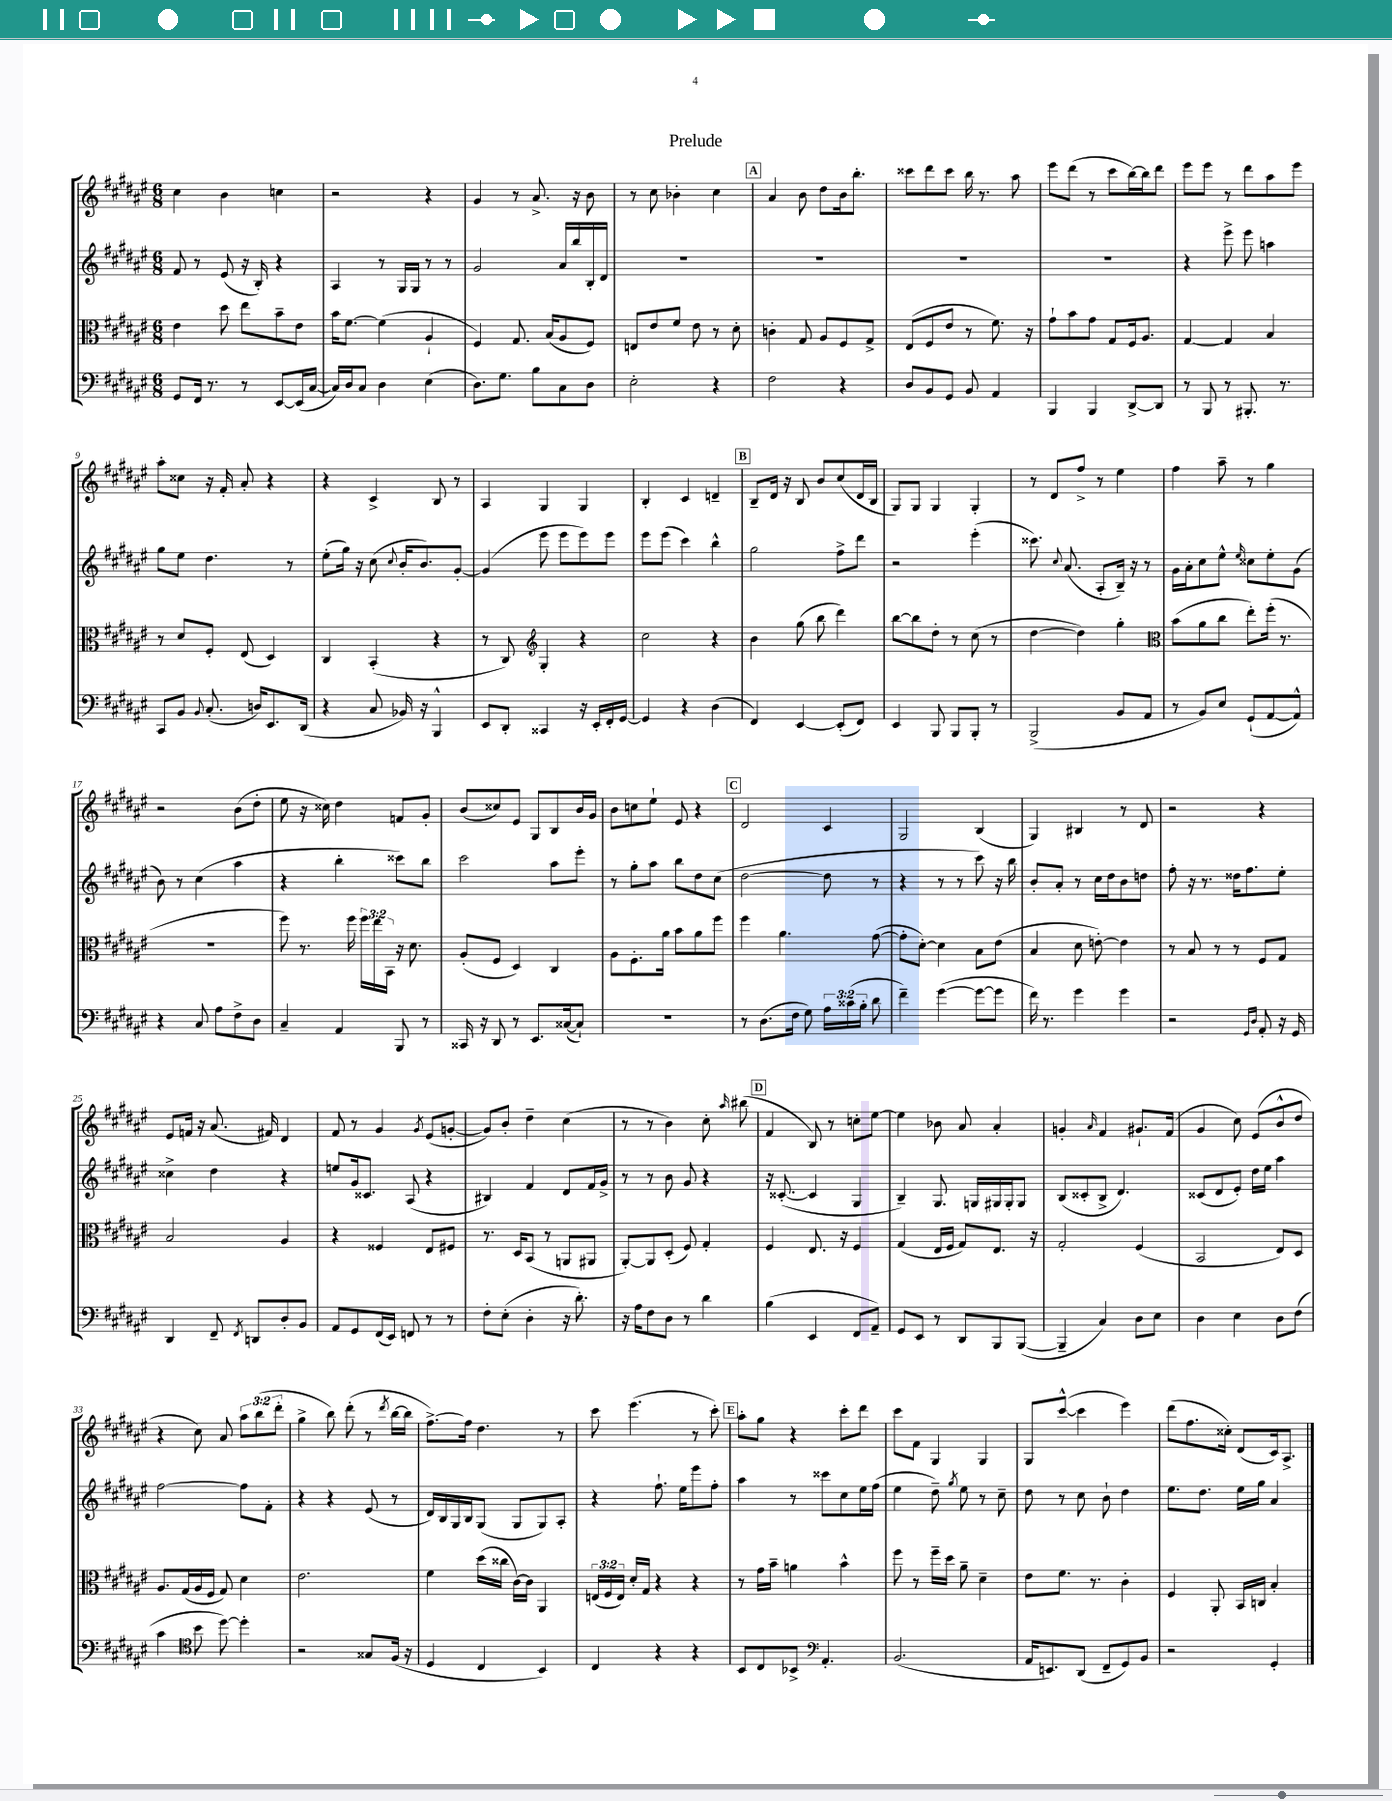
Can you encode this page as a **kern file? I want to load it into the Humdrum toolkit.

**kern	**kern	**kern	**kern
*part4	*part3	*part2	*part1
*staff4	*staff3	*staff2	*staff1
*clefF4	*clefC3	*clefG2	*clefG2
*k[f#c#g#d#a#e#]	*k[f#c#g#d#a#e#]	*k[f#c#g#d#a#e#]	*k[f#c#g#d#a#e#]
*M6/8	*M6/8	*M6/8	*M6/8
=1	=1	=1	=1
8GG#/L	4e#\	8f#/	4cc#\
16FF#/Jk	.	8r	.
8.r	.	.	.
.	8dd#\	(8e#/	4b\
8r	8ee#\L	16r	.
.	.	16B'/)	.
[8EE#/L	8b~\	4r	4ccn\
(16EE#/L]	8e#\J	.	.
[16C#/JJ	.	.	.
=2	=2	=2	=2
16C#/LL])	16b\KL	4A#/	2r
16D#/J	[8.f#\J	.	.
8C#/J	.	.	.
4D#\	(4f#\]	8r	.
.	.	16G#/LL	.
.	.	16G#/JJ	.
(4E#\	4A#`/	8r	4r
.	.	8r	.
=3	=3	=3	=3
8.D#\L)	4F#/)	2g#/	4g#/
8.G#\J	.	.	.
.	8.G#/	.	8r
8B\L	.	.	8.a#^/
.	(16B/KL	.	.
8C#\	8A#/	16a#/LL	.
.	.	16bb/	16r
8D#\J	8F#/J)	16B'/	8b\
.	.	16d#/JJ	.
=4	=4	=4	=4
2E#'\	8En/L	2.r	8r
.	8e#/	.	8cc#\
.	8f#/J	.	4b-X'\
.	8e#\	.	.
4r	8r	.	4cc#\
.	8d#'\	.	.
!!LO:REH:place=s1:t=A
=5	=5	=5	=5
2F#\	4cn'\	2.r	4a#/
.	8G#/	.	8b\
.	8A#/L	.	8dd#\L
4r	8F#/	.	16b\k
.	.	.	8.bb'\J
.	8G#^/J	.	.
=6	=6	=6	=6
8D#/L	(8E#/L	2.r	8ccc##X\L
8BB/	8F#/	.	8ddd#\
8GG#/J	8e#/J	.	8ccc##\J
8BB/	8r	.	16bb\
.	.	.	8.r
4AA#/	8.f#\)	.	.
.	.	.	8aa#\
.	16r	.	.
=7	=7	=7	=7
4BBB/	8g#`\L	2.r	8eee#\L
.	8b\	.	(8ddd#\J
4BBB/	8g#\J	.	8r
.	8G#/L	.	8ccc#\L
[8DD#^/L	16F#/k	.	[16bb\L)
.	8.A#/J	.	16bb\J]
8DD#/J]	.	.	8ddd#\J
=8	=8	=8	=8
8r	[4G#/	4r	8eee#\L
8BBB/	.	.	8eee#\J
8r	4G#/]	8eee#^\	8r
8.BBB#X'/	.	8eee#\	8ddd#\L
.	4B/	4aan\	8aa#\
8.r	.	.	.
.	.	.	8eee#\J
!!LO:LB:g=z
=9	=9	=9	=9
8CC#/L	8r	8gg#\L	8aa#'\L
8BB/J	8d#/L	8ee#\J	8cc##X\J
8qqBB/	.	.	.
(8.C#'/	8F#'/J	4.dd#\	16r
.	.	.	16f#'/
.	(8E#/	.	8a#'/
16Dn/KL)	.	.	.
8.EE#/	4D#/)	.	4r
.	.	8r	.
(16DD#/Jk	.	.	.
=10	=10	=10	=10
4r	4C#/	(8ee#'\L	4r
.	.	16gg#\Jk)	.
.	.	16r	.
8C#/	(4BB'/	(8cc#\	4c#^/
.	.	8qqcc#/	.
16BB-X/)	.	16b'/KL	.
16r	.	8.b/)	.
4BBB^^/	4r	.	8B/
.	.	[8g#'/J	8r
=11	=11	=11	=11
8EE#/L	8r	(4g#/]	4A#/
8DD#'/J	8C#/)	.	.
*	*clefG2	*	*
4CC##X/	4G#'/	8eee#\	4G#/
.	.	8eee#\L	.
16r	4r	8eee#\)	4G#/
16EE#'/LL	.	.	.
16FF#'/	.	8eee#\J	.
[16GG#/JJ	.	.	.
=12	=12	=12	=12
4GG#/]	2cc#\	8eee#\L	4B'/
.	.	(8eee#\J	.
4r	.	4ccc#\)	4c#/
(4D#\	4r	4bb^^\	4dn~/
!!LO:REH:place=s1:t=B
=13	=13	=13	=13
4FF#/)	4b\	2gg#\	8B~/L
.	.	.	16d#/Jk
.	.	.	16r
[4EE#/	(8gg#\	.	8B/
.	8bb\	.	8b/L
(8EE#'/L]	4ddd#\)	8ff#^\L	(8cc#/
8FF#/J)	.	8ddd#\J	16d#/L
.	.	.	16B/JJ
=14	=14	=14	=14
4EE#/	[8bb\L	2r	8G#/L)
.	8bb\]	.	8G#/J
8BBB/	8dd#'\J	.	4G#/
8BBB/L	8r	.	.
8BBB'/J	(8cc#\	(4eee#'\	4G#'/
8r	8r	.	.
=15	=15	=15	=15
(2BBB^/	[4dd#\	8.ccc##X\)	8r
.	.	.	8d#/L
.	.	8qqcc#/	.
.	.	(8.a#/	.
.	4dd#\])	.	8ff#^/J
.	.	8A#'/L	8r
8BB/L	4gg#'\	16B~/Jk)	4ee#\
.	.	16r	.
8AA#/J	.	8r	.
=16	=16	=16	=16
*	*clefC3	*	*
8r	(8b\L	16g#\LL	4ff#\
.	.	16a#'\J	.
8BB/L)	8a#\	8cc#\	.
8E#/J	8cc#\J	8ee#^^\J	8aa#~\
.	.	16qqee#/	.
(8GG#`/L	8ee#'\L)	8cc##X\L	8r
[8AA#/	(16ff#'\Jk	8ee#'\	4gg#\
.	8.r	.	.
8AA#^^/J])	.	(8g#\J	.
!!LO:LB:g=z
=17	=17	=17	=17
4r	2.r	8b\)	2r
.	.	8r	.
8C#/	.	(4cc#\	.
8A#\L	.	.	.
8F#^\	.	4aa#\	(8b\L
8D#\J	.	.	8dd#'\J
=18	=18	=18	=18
4C#~/	8ff#\)	4r	8ee#\
.	8.r	.	16r
.	.	.	16cc##X\)
4AA#/	.	4bb'\	4dd#\
.	16ff#\	.	.
.	24ff#\LL	.	.
.	24ee#\	.	.
.	24BB\JJ	.	.
8BBB/	16r	8ccc##X\L)	8fn/L
.	8.d#\	.	.
8r	.	8bb\J	8g#'/J
=19	=19	=19	=19
16CC##X/	(8A#'/L	2ccc#\	(8b/L
16r	.	.	.
8DD#/	8F#/J	.	8cc##X/)
8r	4D#/)	.	8e#/J
8.EE#/L	.	.	8G#/L
.	4C#/	8aa#\L	8B/
([16C##X/k	.	.	.
8C##`/J])	.	8eee#'\J	16b/L
.	.	.	16g#/JJ
=20	=20	=20	=20
2.r	8A#\L	8r	8b\L
.	8.F#'\	8gg#'\L	8ccn\
.	.	8aa#\J	8ee#`\J
.	16a#\Jk	.	.
.	8b\L	8bb\L	8e#/
.	8a#\	8dd#\	4r
.	8ff#\J	(8cc#\J	.
!!LO:REH:place=s1:t=C
=21	=21	=21	=21
8r	4ff#\	[2dd#\	2d#/
(8.D#\L	.	.	.
.	4.a#\	.	.
16F#\Jk	.	.	.
8G#\)	.	.	.
24A#\LL	.	8dd#\]	4c#/
(24c##X\	.	.	.
24B'\JJ	.	.	.
8d#\	([8g#\	8r	.
=22	=22	=22	=22
4f#~\)	8g#'\L]	4r	2G#/
.	[8d#'\J)	.	.
([4g#\	4d#\]	8r	.
.	.	8r	.
8g#\L_	8B\L	8ccc#\)	(4B/
8g#\J]	(8e#\J	16r	.
.	.	16bb\	.
=23	=23	=23	=23
16f#\)	4B/	8b'/L	4G#/)
8.r	.	.	.
.	.	8a#'/J	.
4g#\	8d#\	8r	4B#X/
.	[8en'\)	16cc#\LL	.
.	.	16dd#\J	.
4g#\	4e\]	8b\	8r
.	.	8ddn\J	8d#/
=24	=24	=24	=24
2r	8r	8ff#'\	2r
.	8B/	16r	.
.	.	8.r	.
.	8r	.	.
.	8r	16dd##X\KL	.
.	.	8.ff#\	.
16qqGG#/LL	.	.	.
16qqD#/JJ	.	.	.
8AA#'/	8F#/L	.	4r
16r	8G#/J	8ee#'\J	.
16GG#/	.	.	.
!!LO:LB:g=z
=25	=25	=25	=25
4DD#/	2B/	4cc##X^\	8e#/L
.	.	.	16fn/Jk
.	.	.	16r
8FF#~/	.	4dd#\	(8.a#/
8qFF#/	.	.	.
8DDn/L	.	.	.
.	.	.	16f#X/)
8D#'/	4A#/	4r	4d#/
8BB/J	.	.	.
=26	=26	=26	=26
8AA#/L	4r	8een/L	8f#/
8GG#/	.	16g#/k	8r
.	.	8.c##X/J	.
(16FF#/L	4F##X/	.	4g#/
16EE#/JJ)	.	.	.
8FFn/	.	(8A#/	.
.	.	.	8qg#/
8r	8E#/L	4r	(8e#/L
8r	8F#X/J	.	[8gn'/J
=27	=27	=27	=27
8F#'\L	8.r	4B#X/)	8g/L])
(8E#'\J	.	.	8b'/J
.	16D#/KL	.	.
4D#'\	(8BB/J	4f#/	4dd#~\
.	8r	.	.
16r	8AAn/L	8d#/L	(4cc#\
8.d#'\)	.	.	.
.	8AA#X/J	16f#/L	.
.	.	16g#^/JJ	.
=28	=28	=28	=28
16r	[8AA#'/L)	8r	8r
16A#\KL	.	.	.
8F#\	8AA#/]	8r	8r
8D#\J	(8D#'/J	8b\	4b\)
8r	8F#/)	8g#/	.
4d#\	4G#'/	4r	8cc#'\
.	.	.	16qqaa#/
.	.	.	(8bb#X\
!!LO:REH:place=s1:t=D
=29	=29	=29	=29
(4B\	4F#/	16r	4f#/
.	.	([8.c##X'/	.
4EE#/	8.E#/	4c##/]	8B/)
.	.	.	8r
.	16r	.	.
8FF#/L	4F#/	4G#/	8ccn'\L
8AA#~/J)	.	.	[8ee#\J
=30	=30	=30	=30
8GG#/L	(4G#/	4B~/)	4ee#\]
8EE#/J	.	.	.
8r	16E#/LL	8.G#/	8b-X\
.	16F#/JJ	.	.
8DD#/L	8G#/L)	.	8a#/
.	.	16Gn/LL	.
8BBB/	8.E#/J	16G#X/	4a#'/
.	.	16G#'/J	.
([8BBB/J	.	8G#/J	.
.	16r	.	.
=31	=31	=31	=31
4BBB~/]	2G#'/	(8B/L	4gn'/
.	.	8c##X'/	.
.	.	.	16qqa#/
4C#/)	.	8B^/J	4f#/
.	.	4.d#/)	.
8D#\L	(4F#/	.	8.g#X`/L
8E#\J	.	.	.
.	.	.	(16f#/Jk
=32	=32	=32	=32
4D#\	2BB/	(8c##X/L	4g#/
.	.	8d#/	.
4E#\	.	8e#'/J)	8cc#\)
.	.	16dd#\LL	(8e#/L
.	.	16ee#\JJ	.
8D#\L	8E#/L)	4aa#\	8b^^/
(8F#\J	8D#/J	.	8dd#/J
!!LO:LB:g=z
=33	=33	=33	=33
4c#\	8.A#/L	[2ff#\	4r
.	(16G#/L	.	.
*clefC4	*	*	*
8b\	16A#/	.	8cc#\)
.	16F#/JJ	.	.
[8dd#\)	8G#/)	.	8a#/
4dd#'\]	4d#\	8ff#\L]	12aa#\L
.	.	.	(12bb\
.	.	8f#'\J	.
.	.	.	12ddd#'\J
=34	=34	=34	=34
2r	2.e#\	4r	4gg#^\
.	.	4r	8bb\)
.	.	.	(8ddd#'\
8G##X/L	.	(8e#/	8r
.	.	.	8qddd#/
(16F#/Jk	.	8r	[16bb\LL
16r	.	.	16bb\JJ]
=35	=35	=35	=35
4D#/	4f#\	16d#/LL)	[8.ff#^\L)
.	.	16B/	.
.	.	16G#/	.
.	.	16B/J	16ff#\Jk]
4C#/	(16dd#\LL	(8G#/J	4.dd#\
.	16cc##X\JJ	.	.
.	[16c#\LL)	8G#/L	.
.	16c#\JJ]	.	.
4BB/)	4AA#/	8G#/)	.
.	.	8A#'/J	8r
=36	=36	=36	=36
4C#/	(24En/LL	4r	8ccc#\
.	24F#/	.	.
.	24E/JJ)	.	.
.	16d#'/LL	.	(4.eee#\
.	16G#/JJ	.	.
4r	4r	8.ff#`\	.
.	.	16ee#\KL	.
4r	4r	8eee#\	8r
.	.	8ff#'\J	8ccc#'\)
!!LO:REH:place=s1:t=E
=37	=37	=37	=37
8BB/L	8r	4aa#\	8aa#'\L
8C#/	16g#\LL	.	8gg#\J
.	16b~\JJ	.	.
8BB-X^/J	4an\	8r	4r
*clefF4	*	*	*
4.AA#'/	.	8ccc##X\L	.
.	4b^^\	8cc#\	8ccc#'\L
.	.	16ee#\L	8ddd#\J
.	.	(16ff#\JJ	.
=38	=38	=38	=38
(2.BB/	8ff#\	4ee#\	8ccc#\L
.	8r	.	8f#\J
.	16ff#~\LL	8dd#~\)	4G#/
.	16dd#\JJ	.	.
.	.	8qgg#/	.
.	8a#~\	8ee#\	.
.	4d#~\	8r	4G#/
.	.	8cc#~\	.
=39	=39	=39	=39
16AA#/KL	8e#\L	8dd#\	8G#/L
8.EEn/)	.	.	.
.	8.f#\J	8r	([8ccc#^^/J
(8DD#/J	.	8cc#\	4ccc#\]
.	8.r	.	.
8FF#~/L	.	8b`\	.
8GG#/)	4c#'\	4dd#\	4eee#\)
8BB/J	.	.	.
=40	=40	=40	=40
2r	4F#/	8.ee#\L	(8ddd#\L
.	.	.	8.ff#\
.	.	8.dd#\J	.
.	8AA#'/	.	.
.	.	.	16cc##X'\Jk)
.	16BB/LL	16ee#\LL	(8d#/L
.	16Cn/JJ	16gg#\JJ	.
4GG#'/	4B'/	4a#/	16c#/k)
.	.	.	8.A#^/J
==	==	==	==
*-	*-	*-	*-
